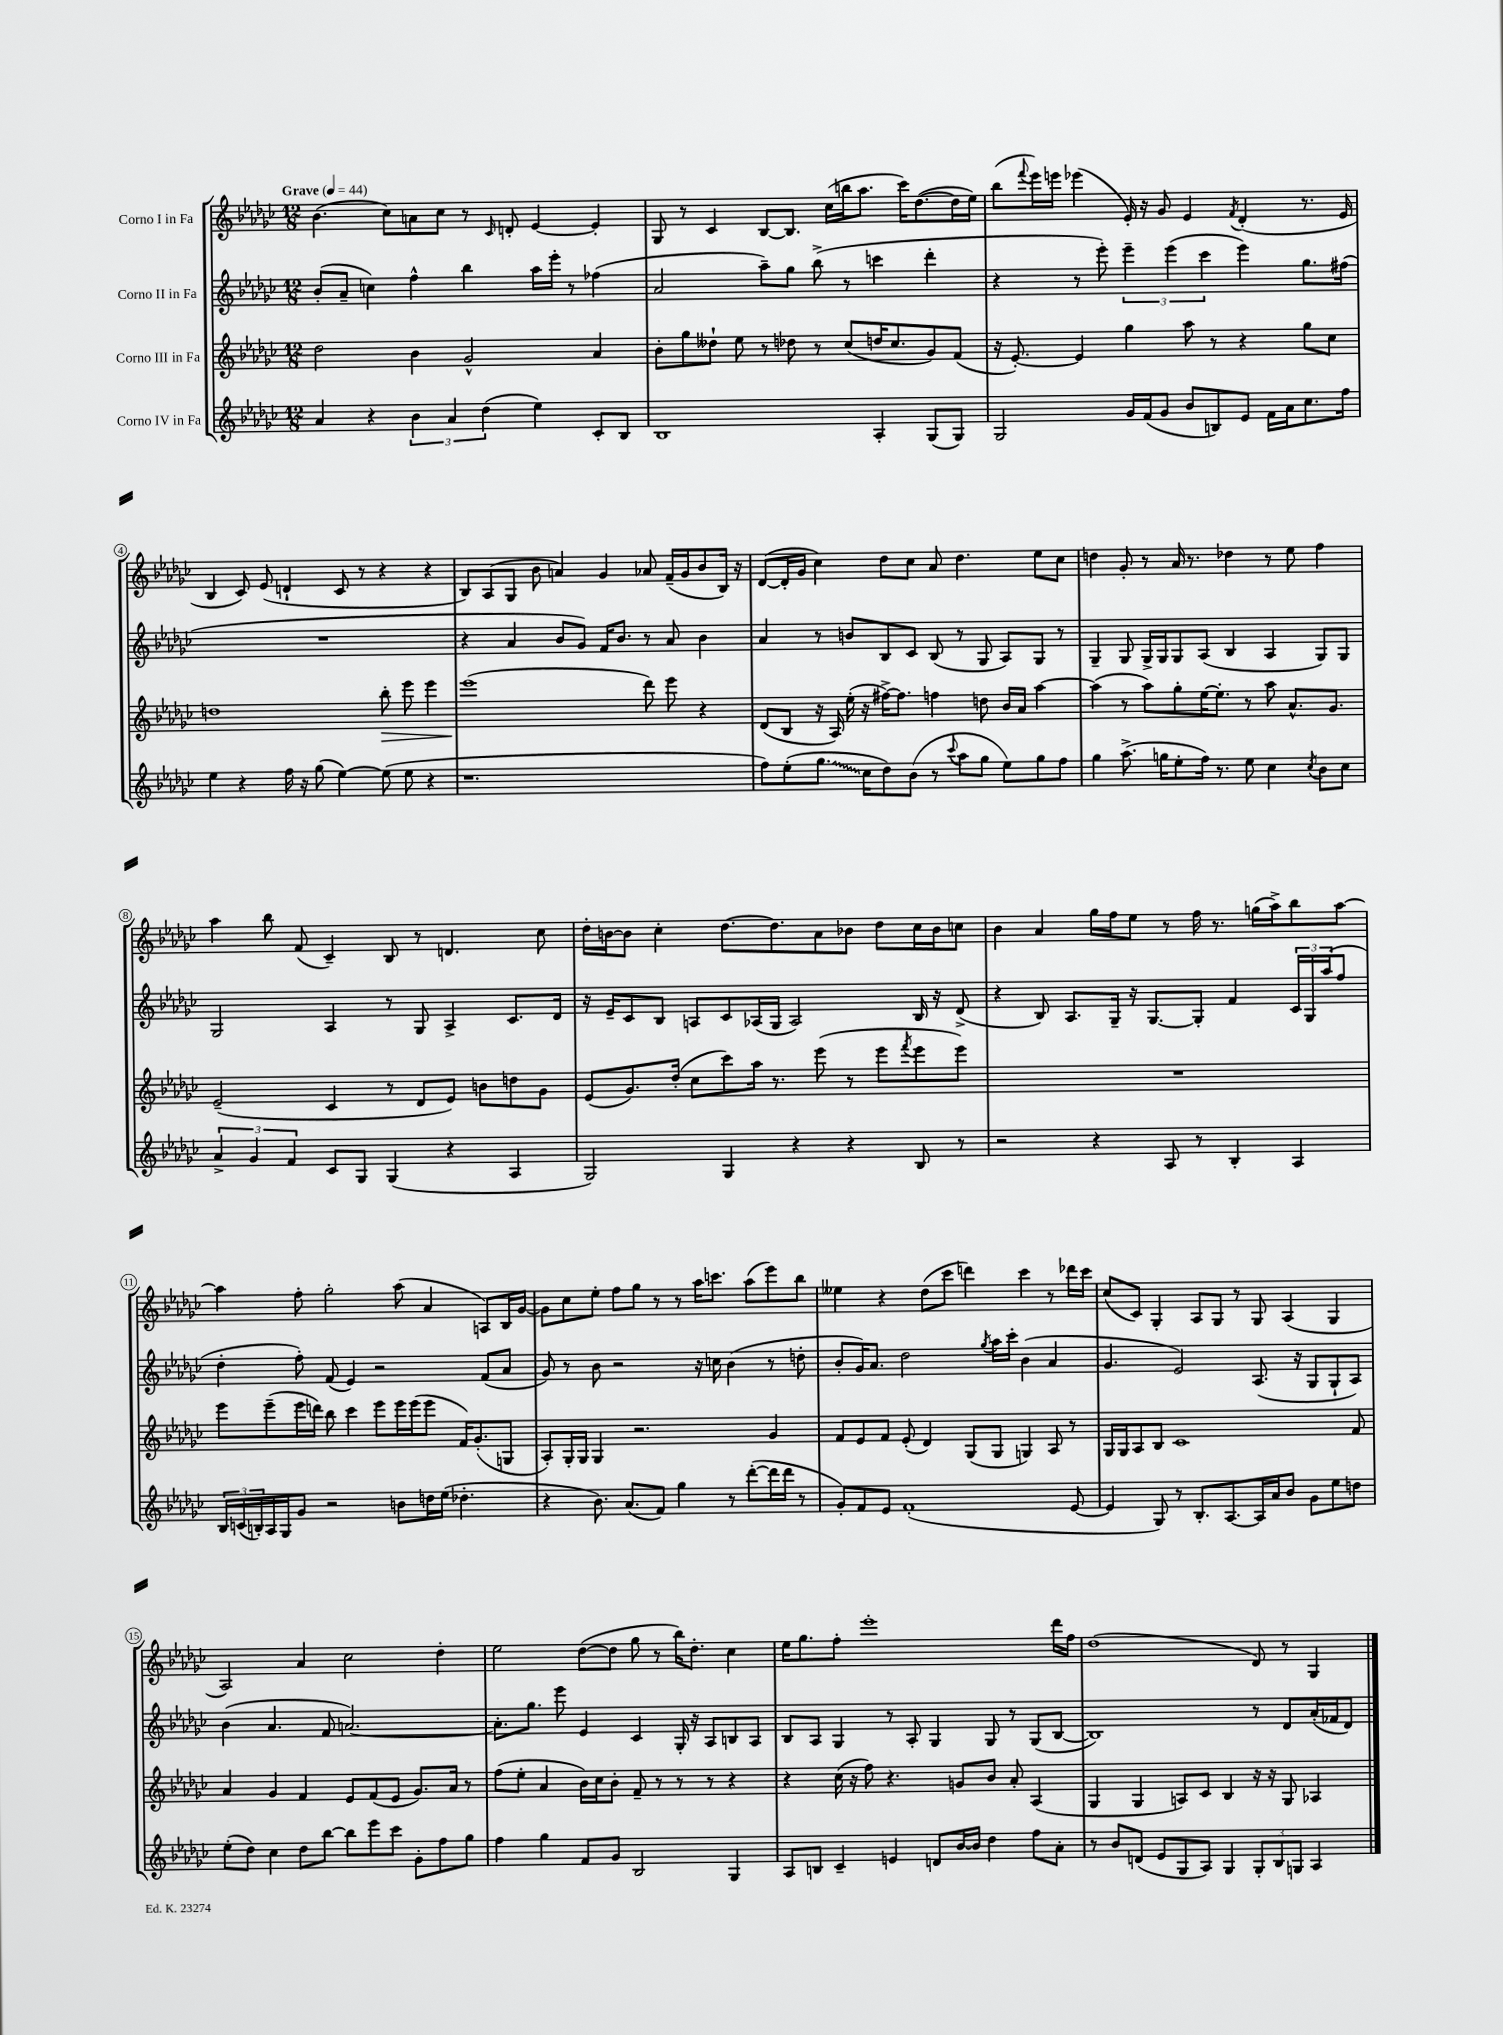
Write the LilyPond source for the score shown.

<<
\new StaffGroup <<
\new Staff = "s0" \with { instrumentName = "Corno I in Fa" } {
    \clef treble \key ges \major \numericTimeSignature \time 12/8 \tempo "Grave" 4 = 44
    bes'4.( ces''8) a'8 ces''8 r8 \grace { ces'16 } d'8-. ees'4~ ees'4-. |
    ges8 r8 ces'4 bes8~ bes8. ces''16( b''16 aes''8. ces'''16) des''8.~( des''16 ees''16) |
    bes''8( \appoggiatura { f'''8 } ees'''16) e'''16 ees'''4( ees'16-.) r16 ges'8 ees'4 \acciaccatura { f'8 } des'4-.( r8. ees'16 |
    bes4 ces'8) ees'8( d'4-! ces'8 r8 r4 r4 |
    bes8) aes8( ges8 bes'8 a'4) ges'4 aes'8 f'16--( ges'16 bes'8 bes16) r16 |
    des'8~( des'16-. ges'16 ces''4) des''8 ces''8 aes'8 des''4. ees''8 ces''8 |
    d''4 ges'8-. r8 aes'16 r8. des''4 r8 ees''8 f''4 |
    aes''4 bes''8 f'8( ces'4--) bes8 r8 d'4. ces''8 |
    des''16-. b'16~ b'8 ces''4-. des''8.~ des''8. aes'8 bes'8 des''8 ces''16 bes'16 c''8 |
    bes'4 aes'4 ges''16 f''16 ees''8 r8 f''16 r8. g''16( aes''16->) bes''8 aes''8~ |
    aes''4 f''8-. ges''2-. aes''8( aes'4 a8) bes16 ges'16~ |
    ges'8 ces''8 ees''8-. f''8 ges''8 r8 r8 aes''16 c'''8. aes''8( ees'''8) bes''8 |
    eeses''4 r4 des''8( ces'''8 d'''4) ces'''4 r8 des'''16 ces'''16 |
    ces''8( ces'8) ges4-. aes8 ges8 r8 ges8 aes4( ges4 |
    aes2) aes'4 ces''2 des''4-. |
    ees''2 des''8~( des''8 ges''8 r8 bes''16) des''8.-. ces''4 |
    ees''16 ges''8. f''8-. ees'''1-. des'''16 f''16 |
    des''1( des'8) r8 ges4 \bar "|." |
}
\new Staff = "s1" \with { instrumentName = "Corno II in Fa" } {
    \clef treble \key ges \major \numericTimeSignature \time 12/8
    bes'8-.( aes'8-- c''4) f''4-^ bes''4 aes''16 ees'''16-. r8 fes''4( |
    aes'2 aes''8--) ges''8 bes''8->( r8 c'''4 des'''4-. |
    r4 r8 ees'''8-.) \tuplet 3/2 { ees'''4-- ees'''4( ces'''4 } ees'''4) ges''8. fis''16( |
    R1. |
    r4 aes'4 bes'8 ges'8) f'16 bes'8. r8 aes'8 bes'4 |
    aes'4 r8 b'8 bes8 ces'8 bes8( r8 ges8 aes8) ges8 r8 |
    ges4-- ges8 ges16-> ges16 ges8 aes8( bes4 aes4 ges8) ges8 |
    ges2 aes4 r8 ges8 aes4-> ces'8. des'16 |
    r16 ees'16-- ces'8 bes8 a8 ces'8 aes16( ges16 aes2) bes16 r16 des'8->( |
    r4 bes8) aes8. ges16-- r16 ges8.~ ges8-. f'4 \tuplet 3/2 { ces'16 ges16 aes''16( } f''8 |
    des''4-. f''8-.) f'8( ees'4) r2 f'8( aes'8 |
    ges'8) r8 bes'8 r2 r16 c''16 bes'4( r8 d''8-. |
    bes'8-. ges'16) aes'8. des''2 \acciaccatura { ges''8 } aes''16 ces'''16-. bes'4( aes'4 |
    ges'4. ees'2) aes8.( r16 ges8 ges8-! aes8) |
    bes'4( aes'4. f'8 a'2.~) |
    a'8.-. ges''8. ees'''8 ees'4 ces'4 ges16-. r16 aes8 b8 aes8 |
    bes8 aes8 ges4 r8 aes8-. ges4 ges8 r8 ges8( bes8~ |
    bes1) r8 des'8 aes'16-.( fes'16 des'8) \bar "|." |
}
\new Staff = "s2" \with { instrumentName = "Corno III in Fa" } {
    \clef treble \key ges \major \numericTimeSignature \time 12/8
    des''2 bes'4 ges'2-^ aes'4 |
    bes'8-. ges''8 deses''8-! ees''8 r8 des''8 r8 ces''8( d''16 ces''8. ges'8) f'8( |
    r16 ees'8.~-.) ees'4 ges''4 aes''8 r8 r4 ges''8 ces''8 |
    d''1 bes''8-.\> ees'''8 ees'''4 |
    ees'''1\!( des'''8) ees'''8 r4 |
    des'8( bes8 r16 aes16) ees''16-.( r16 fis''16~->) fis''8. f''4 d''8 bes'16 aes'16 aes''4~ |
    aes''4( r8 aes''8) ges''8-. ees''16~ ees''8.-. r8 aes''8 aes'8.-^ ges'8. |
    ees'2--( ces'4 r8 des'8 ees'8) b'8 d''8 ges'8 |
    ees'8( ges'8.) des''16-.( ces''8 ces'''8) aes''16 r8. ees'''8( r8 ees'''8 \acciaccatura { f'''8 } ees'''8 ees'''8) |
    R1. |
    ees'''8 ees'''8--( ees'''16 d'''16) bes''8 ces'''4 ees'''8 ees'''16 ees'''16( ees'''8 f'16) ges'8.-.( g8 |
    aes8-.) ges16-. ges16 ges4 r2. ges'4 |
    f'8 ees'8 f'8 ees'8-.( des'4) ges8( ges8 g4) aes8 r8 |
    ges16 ges16 aes8 bes8 ces'1 f'8 |
    aes'4 ges'4 f'4 ees'8 f'8( ees'8 ges'8.) aes'16 r8 |
    f''8( ees''8-. aes'4 bes'16) ces''16 bes'8-. f'8-- r8 r8 r8 r4 |
    r4 ces''16( r16 f''8) r4. g'8 bes'8 aes'8-. aes4( |
    ges4 ges4 a8) ces'8 bes4 r16 r16 ges8 aes4 \bar "|." |
}
\new Staff = "s3" \with { instrumentName = "Corno IV in Fa" } {
    \clef treble \key ges \major \numericTimeSignature \time 12/8
    aes'4 r4 \tuplet 3/2 { bes'4 aes'4 des''4( } ees''4) ces'8-. bes8 |
    bes1 aes4-. ges8( ges8) |
    ges2 ges'16 f'16( ges'8 bes'8 b8) ees'8 f'16 aes'16 ces''8. f''16 |
    ees''4 r4 f''16 r16 ges''8( ees''4~) ees''8( ees''8 r4 |
    r1. |
    f''8) ees''8-.( \once \override Glissando.style = #'zigzag ges''8.\glissando ces''16 des''8) bes'8( r8 \appoggiatura { ces'''8 } aes''8 ges''8 ees''8) ges''8 f''8 |
    ges''4 aes''8.->( g''16 ees''8-. f''16) r8. ees''8 ces''4 \acciaccatura { ces''8 } bes'8 ces''8 |
    \tuplet 3/2 { aes'4-> ges'4 f'4 } ces'8 ges8 ges4( r4 aes4 |
    ges2) ges4 r4 r4 bes8 r8 |
    r2 r4 aes8 r8 bes4-. aes4 |
    \tuplet 3/2 { bes16 c'16( b16-.) } aes16 ges16 ges'8 r2 b'8 d''16 ees''16( des''4.-. |
    r4 bes'8.) aes'8.( f'8) ges''4 r8 des'''8~-.( des'''16 des'''16 r8 |
    ges'8-.) f'8 ees'8 f'1-.( ees'8~ |
    ees'4 ges8) r8 bes8.-. aes8.~ aes16 aes'16 bes'8 ges'8 ees''8 d''8 |
    ees''8-.( des''8) ces''4 des''8 bes''8~ bes''8 ees'''8 ces'''8 ges'8-. f''8 ges''8 |
    f''4 ges''4 f'8 ges'8 bes2 ges4 |
    aes8 b8 ces'4-- e'4 d'8 bes'16~ bes'16 des''4 f''8 aes'8-. |
    r8 bes'8 d'8( ees'8 ges8 aes8) ges4 \tuplet 3/2 { ges8-. bes8 g8 } aes4 \bar "|." |
}
>>
>>
\layout { \context { \Score \override BarNumber.stencil = #(make-stencil-circler 0.1 0.3 ly:text-interface::print) } }
